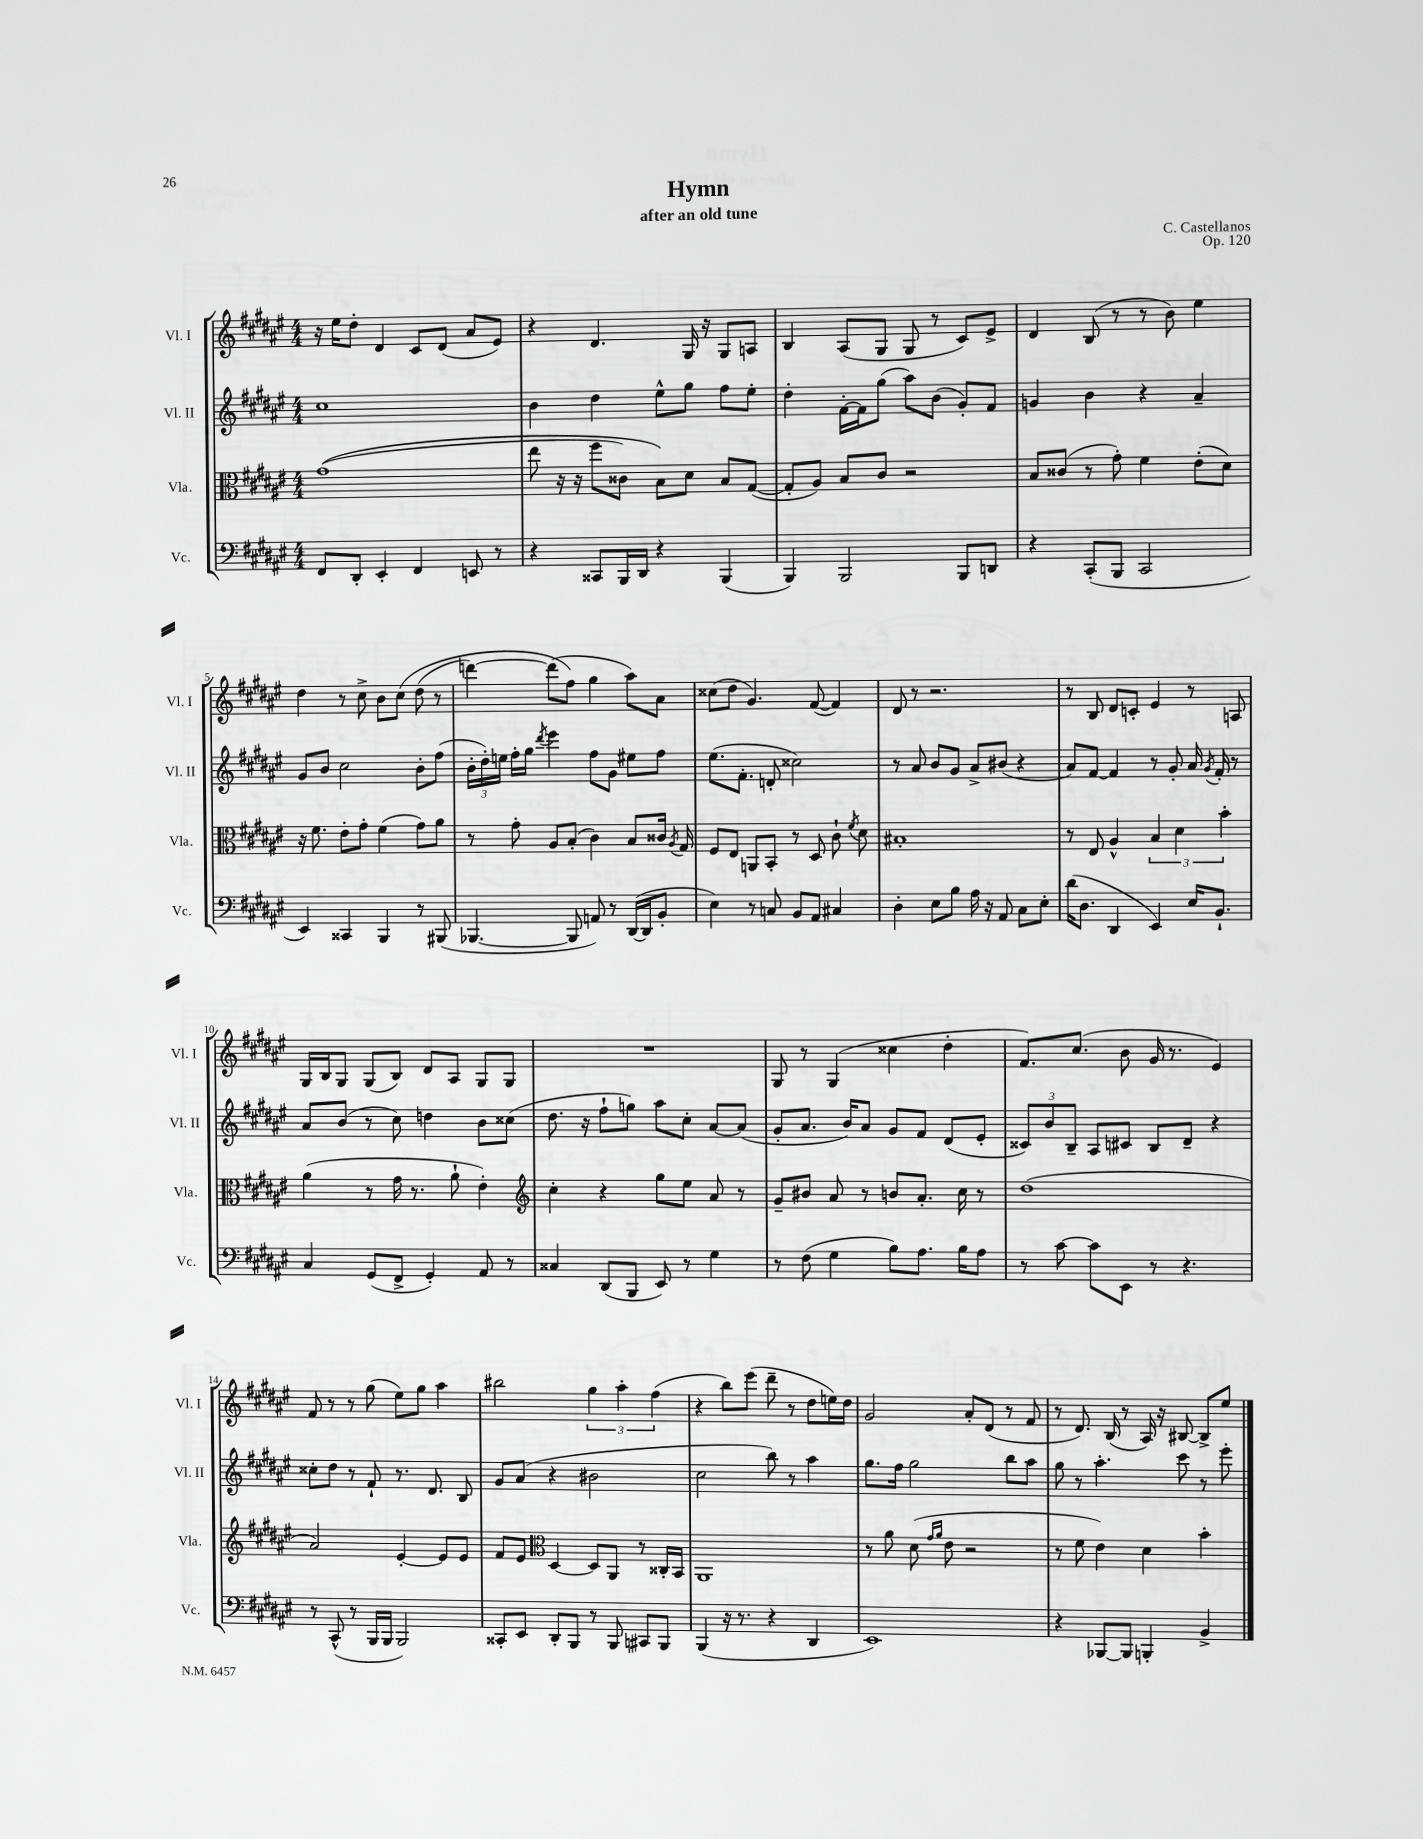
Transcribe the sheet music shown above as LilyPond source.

\header { title = "Hymn" composer = "C. Castellanos" subtitle = "after an old tune" opus = "Op. 120" }
<<
\new StaffGroup <<
\new Staff = "s0" \with { instrumentName = "Vl. I" shortInstrumentName = "Vl. I" } {
    \clef treble \key fis \major \numericTimeSignature \time 4/4
    \autoBeamOff r16 eis''16[ dis''8]-. dis'4 cis'8[ dis'8]( ais'8[ eis'8]) |
    r4 dis'4. gis16 r16 gis8[ a8] |
    b4 ais8[( gis8] gis8 r8 cis'8[) eis'8]-> |
    dis'4 b8( r8 r8 b'8) eis''4 |
    dis''4 r8 cis''8-> b'8[ cis''8]\( dis''8( r8 |
    d'''4~) d'''8[( fis''8]\) gis''4 ais''8[) ais'8] |
    cisis''8[( dis''8] gis'4.) fis'8~( fis'4) |
    dis'8 r8 r2. |
    r8 b8 dis'8[ c'8]-. eis'4 r8 a8 |
    gis16[ b16 gis8] gis8[( b8]) dis'8[ ais8] gis8[ gis8] |
    R1 |
    gis8 r8 gis4( cisis''4 dis''4-. |
    fis'8.[) cis''8.]( b'8 gis'16 r8. eis'4) |
    fis'8 r8 r8 gis''8( eis''8[) gis''8] ais''4 |
    bis''2 \tuplet 3/2 { gis''4 ais''4-. fis''4( } |
    r4 b''8[) eis'''8]( dis'''8-- r8 dis''8[ e''16) dis''16] |
    gis'2 ais'8[-. dis'8]( r8 fis'8 |
    r8 dis'8.) b16( r8 ais16) r16 bis8~ bis8[-> eis''8] \bar "|." |
}
\new Staff = "s1" \with { instrumentName = "Vl. II" shortInstrumentName = "Vl. II" } {
    \clef treble \key fis \major \numericTimeSignature \time 4/4
    \autoBeamOff cis''1 |
    b'4 dis''4 eis''8[-^ gis''8] fis''8[ eis''8]-. |
    dis''4-. fis'16[~-. fis'16 gis''8]( ais''8[) b'8]( gis'8[-.) fis'8] |
    g'4 b'4 r4 ais'4-- |
    gis'8[ b'8] cis''2 b'8[-. fis''8]( |
    \tuplet 3/2 { b'16[-. dis''16-.) e''16] } fis''16[-. gis''16] \acciaccatura { dis'''8 } eis'''4 fis''8[ gis'8] eis''8[ fis''8] |
    eis''8.[( fis'8.]-. d'8-. cisis''2) |
    r8 ais'8 b'8[ gis'8] ais'8[-> bis'8]( r4 |
    ais'8[) fis'8]~ fis'4 r8 gis'8-. ais'16 \acciaccatura { gis'8 } fis'16-. r8 |
    ais'8[ b'8]( r8 cis''8) d''4 b'8[ cisis''8]( |
    dis''8. r16 fis''8[-! g''8]) ais''8[ cis''8]-. ais'8[~ ais'8]( |
    gis'8[-. ais'8.] b'16[) ais'8] gis'8[ fis'8] dis'8[( eis'8]-. |
    \tuplet 3/2 { cisis'8[) b'8 b8]-- } ais8[ cis'8] b8[ dis'8]-- r4 |
    cisis''8[-. dis''8] r8 fis'8-! r8. dis'8. b8 |
    gis'8[ ais'8]( r4 bis'2 |
    cis''2 b''8) r8 ais''4 |
    gis''8.[ fis''16] gis''2 b''8[ ais''8] |
    gis''8 r8 ais''4.-. cis'''8 r8 eis'''8-. \bar "|." |
}
\new Staff = "s2" \with { instrumentName = "Vla." shortInstrumentName = "Vla." } {
    \clef alto \key fis \major \numericTimeSignature \time 4/4
    \autoBeamOff gis'1(\( |
    eis''8 r16 r16 fis''8[ cisis'8]) b8[\) dis'8] b8[ gis8]~( |
    gis8[-. ais8]) b8[ cis'8] r2 |
    b8[ cisis'8]( r8 gis'8-.) fis'4 eis'8[-.( dis'8]) |
    r16 fis'8. eis'8[-. gis'8]-. fis'4( gis'8[) ais'8] |
    r8 gis'8-. ais8[ b8]-.( cis'4) b8[ cisis'16] \acciaccatura { ais8 } gis16 |
    fis8[ eis8] a,8[ b,8]-. r8 dis8 cis'8-! \acciaccatura { fis'8 } dis'8 |
    bis1-. |
    r8 eis8 ais4-^ \tuplet 3/2 { b4 dis'4 b'4-. } |
    ais'4( r8 gis'16 r8. ais'8-! eis'4-.) |
    \clef treble cis''4-. r4 gis''8[ eis''8] ais'8 r8 |
    gis'8[-- bis'8] ais'8 r8 b'8[ ais'8.]-. cis''16 r8 |
    dis''1( |
    ais'2) eis'4~-. eis'8[ eis'8] |
    fis'8[ eis'8] \clef alto dis4~ dis8[ ais,8] r8 cisis16[-. b,16] |
    ais,1 |
    r8 ais'8 dis'8( \grace { gis'16[ ais'16] } eis'8 r2 |
    r8 fis'8 eis'4) dis'4 b'4-. \bar "|." |
}
\new Staff = "s3" \with { instrumentName = "Vc." shortInstrumentName = "Vc." } {
    \clef bass \key fis \major \numericTimeSignature \time 4/4
    \autoBeamOff fis,8[ dis,8]-. eis,4-. fis,4 e,8 r8 |
    r4 cisis,8[ b,,16 dis,16] r4 b,,4( |
    b,,4) b,,2 b,,8[ d,8] |
    r4 cis,8[-.( b,,8] cis,2 |
    eis,4) cisis,4 b,,4 r8 bis,,8( |
    bes,,4.~ bes,,8 a,8) r8 dis,16[~( dis,16 b,8]-. |
    eis4) r8 c8 b,8[ ais,8] cis4 |
    dis4-. eis8[ b8] ais16 r16 ais,8 cis8[ eis8]-. |
    dis'16[( dis8.] dis,4 eis,4) eis16[ b,8.]-! |
    cis4 gis,8[( fis,8]-> gis,4-.) ais,8 r8 |
    cisis4 dis,8[( b,,8] eis,8) r8 gis4 |
    r8 fis8( gis4 b8[) ais8.] b16[ ais8] |
    r8 cis'8~ cis'8[ eis,8] r8 r4. |
    r8 cis,8-^( r8 b,,16[ b,,16] b,,2) |
    cisis,8[-. eis,8] dis,8[-. b,,8] r8 b,,8 cis,8[ b,,8] |
    b,,4( r16 r8. r4 dis,4 |
    eis,1) |
    r4 bes,,8[~ bes,,8] b,,4-. b,4-> \bar "|." |
}
>>
>>
